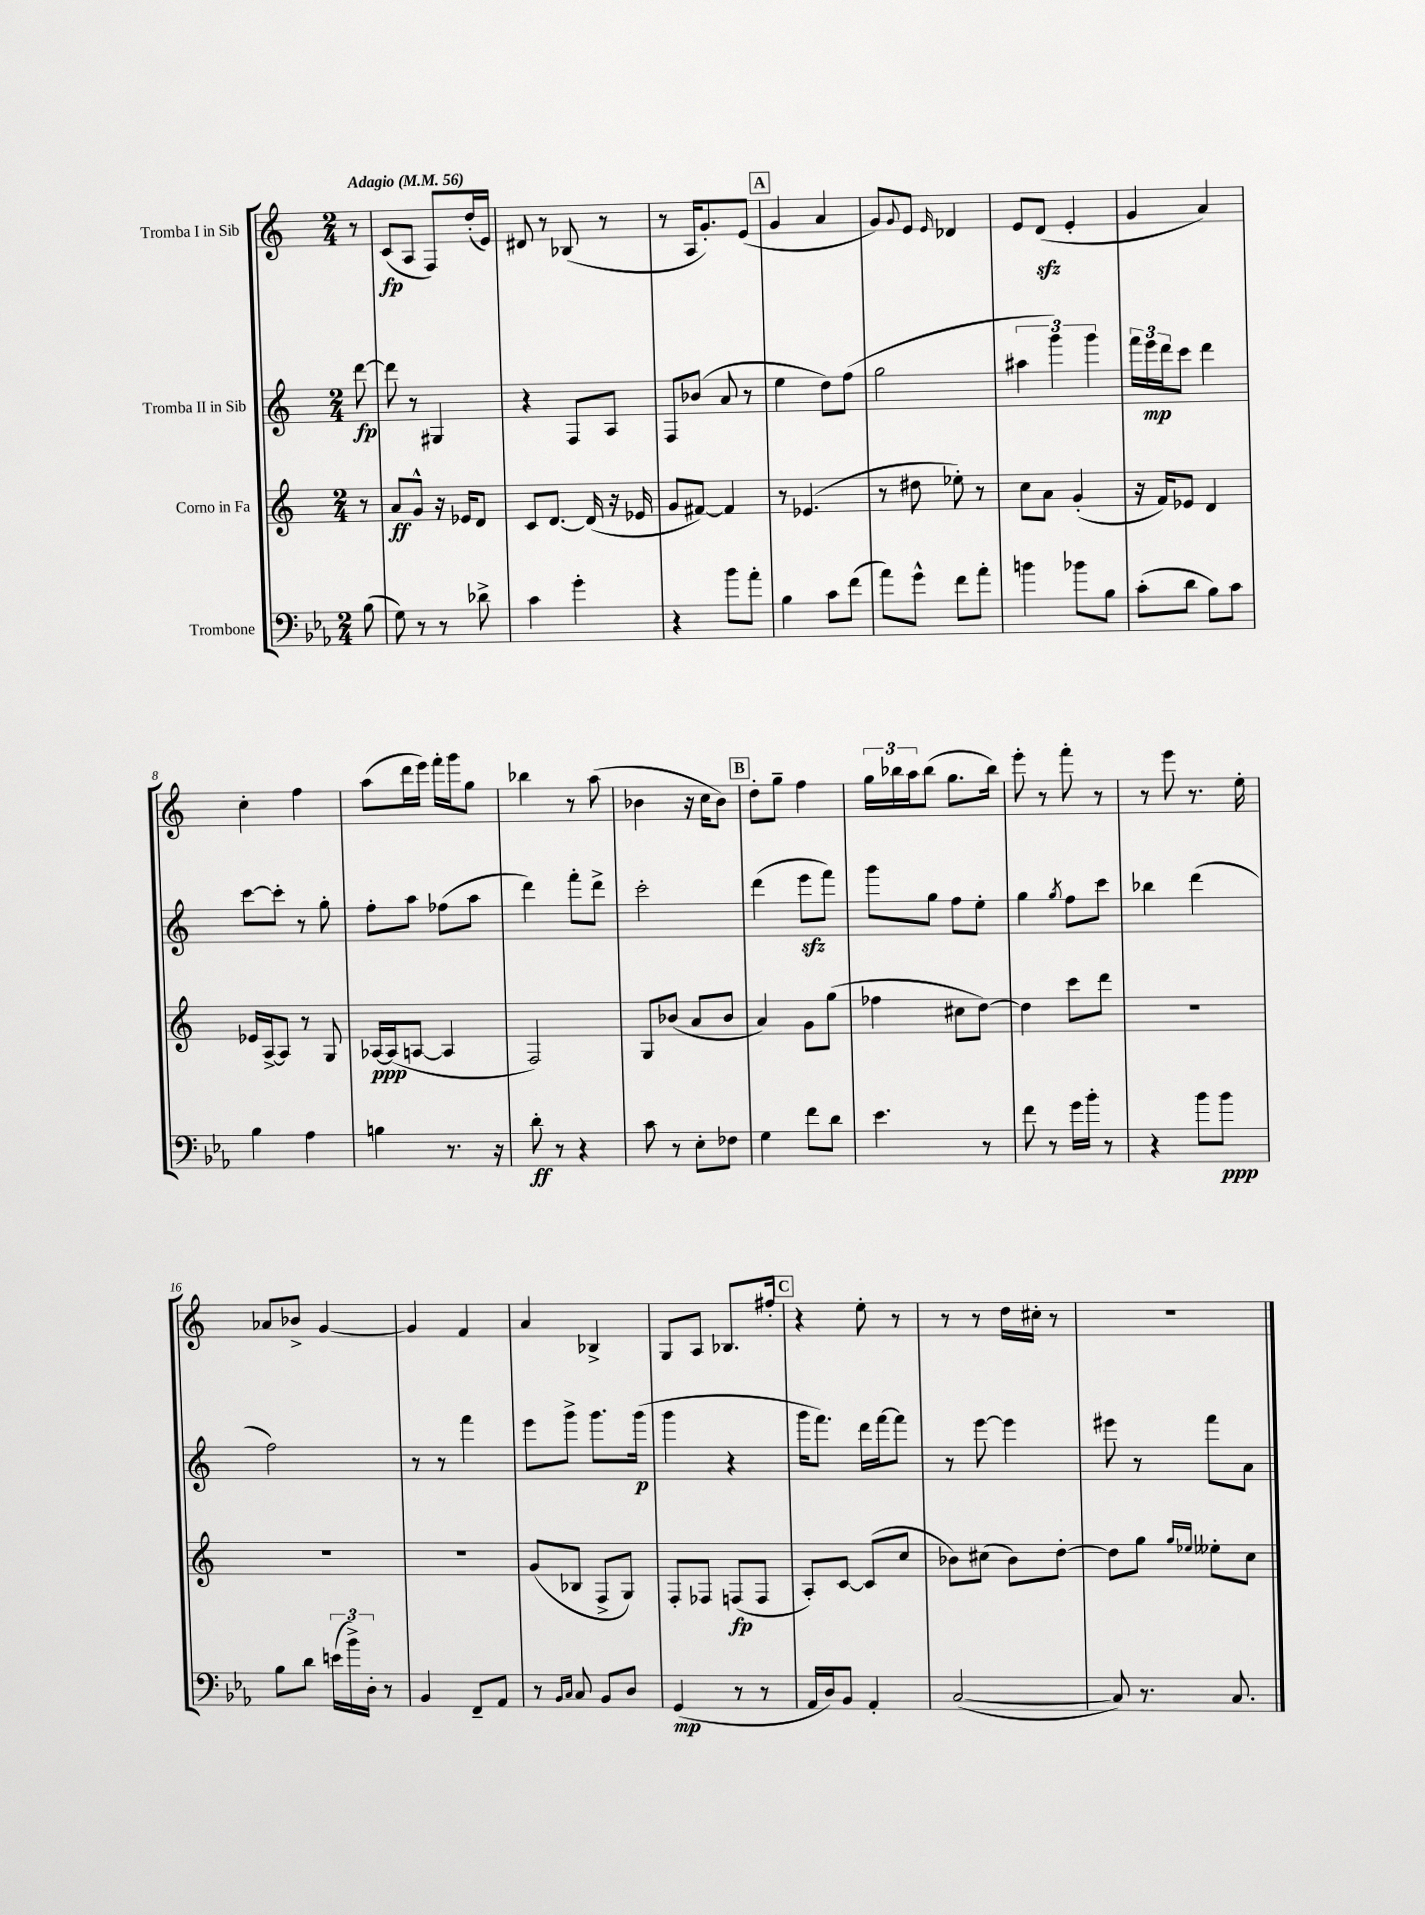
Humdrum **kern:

**kern	**kern	**kern	**kern
*staff4	*staff3	*staff2	*staff1
*clefF4	*clefG2	*clefG2	*clefG2
*k[b-e-a-]	*k[]	*k[]	*k[]
*M2/4	*M2/4	*M2/4	*M2/4
*MM56	*MM56	*MM56	*MM56
(8B-	8r	[8ddd	8r
=	=	=	=
8G)	8a	8ddd]	(8c
8r	8g^^	8r	8A
8r	16r	4G#	8F)
.	16e-	.	.
8d-^	8d	.	(16dd'
.	.	.	16e)
=	=	=	=
4c	8c	4r	8d#
.	[8.d	.	8r
4g'	.	8F	(8B-
.	(16d]	.	.
.	16r	8A	8r
.	16e-	.	.
=	=	=	=
4r	8g	8F	8r
.	[8f#)	(8b-	16A
.	.	.	8.g')
8b-	4f#]	8a	.
8a-'	.	8r	(8e
=	=	=	=
4B-	8r	4ee	4g
.	(4.e-	.	.
8c	.	8dd)	4a
(8f	.	(8ff	.
=	=	=	=
8a-)	8r	2gg	8g)
.	.	.	8qqg
8g^^	8dd#	.	8e
.	.	.	16qqe
8f	8ee-')	.	4d-
8a-'	8r	.	.
=	=	=	=
4b	8cc	6aa#	8e
.	8a	.	(8d
.	.	6ggg)	.
8b-	(4g'	.	4e'
.	.	6ggg	.
8B-	.	.	.
=	=	=	=
(8c'	16r	24fff	4g
.	.	24eee	.
.	16f)	.	.
.	.	24ddd	.
8d	8e-	8ccc	.
8B-)	4d	4ddd	4a)
8c	.	.	.
=	=	=	=
4B-	16e-	[8ccc	4cc'
.	[16A^	.	.
.	8A]	8ccc']	.
4A-	8r	8r	4ff
.	8G	8gg'	.
=	=	=	=
4B	[16A-	8ff'	(8aa
.	(16A-]	.	.
.	[8A	8aa	16ddd
.	.	.	16eee)
8.r	4A]	(8ff-	16fff'
.	.	.	16ggg
.	.	8aa	8gg
16r	.	.	.
=	=	=	=
8d'	2F)	4ddd)	4bb-
8r	.	.	.
4r	.	8fff'	8r
.	.	8ddd^	(8aa
=	=	=	=
8c	8G	2ccc'	4b-
8r	(8b-	.	.
8E-'	8a	.	16r
.	.	.	16cc
8F-	8b-	.	8b-)
=	=	=	=
4G	4a)	(4ddd	8dd'
.	.	.	8gg~
8f	8g	8eee	4ff
8d	(8gg	8fff)	.
=	=	=	=
4.e-	4ff-	8ggg	24gg
.	.	.	24bb-
.	.	.	24aa
.	.	8gg	(8bb-
.	8cc#	8ff	8.gg
8r	[8dd)	8ee'	.
.	.	.	16bb-)
=	=	=	=
8f	4dd]	4gg	8eee'
8r	.	.	8r
.	.	8qgg	.
16g	8ccc	8ff	8fff'
16b-'	.	.	.
8r	8ddd	8ccc	8r
=	=	=	=
4r	2r	4bb-	8r
.	.	.	8eee
8b-	.	(4ddd	8.r
8b-	.	.	.
.	.	.	16ee'
=	=	=	=
8B-	2r	2ff)	8a-
8d	.	.	8b-^
(24e	.	.	[4g
24b-^)	.	.	.
24D'	.	.	.
8r	.	.	.
=	=	=	=
4BB-	2r	8r	4g]
.	.	8r	.
8FF~	.	4fff	4f
8AA-	.	.	.
=	=	=	=
8r	(8g	8eee	4a
16qqBB-	.	.	.
16qqC	.	.	.
8C	8B-	8ggg^	.
8BB-	8F^	8.ggg	4B-^
8D	8G)	.	.
.	.	(16ggg	.
=	=	=	=
(4GG	8F'	4ggg	8G
.	8F-	.	8A
8r	(8F	4r	8.B-
8r	8F	.	.
.	.	.	16ff#'
=	=	=	=
16AA-	8A')	16ggg	4r
16D)	.	8.fff)	.
8BB-	[8c	.	.
4AA-'	(8c]	16ddd	8ee'
.	.	[16fff	.
.	8cc	8fff]	8r
=	=	=	=
([2C	8b-)	8r	8r
.	(8cc#	[8eee	8r
.	8b-)	4eee]	16dd
.	.	.	16cc#'
.	[8dd'	.	8r
=	=	=	=
8C])	8dd]	8eee#	2r
8.r	8gg	8r	.
.	16qqgg	.	.
.	16qqee-	.	.
.	8ee--'	8fff	.
8.C	.	.	.
.	8cc	8a	.
==	==	==	==
*-	*-	*-	*-
